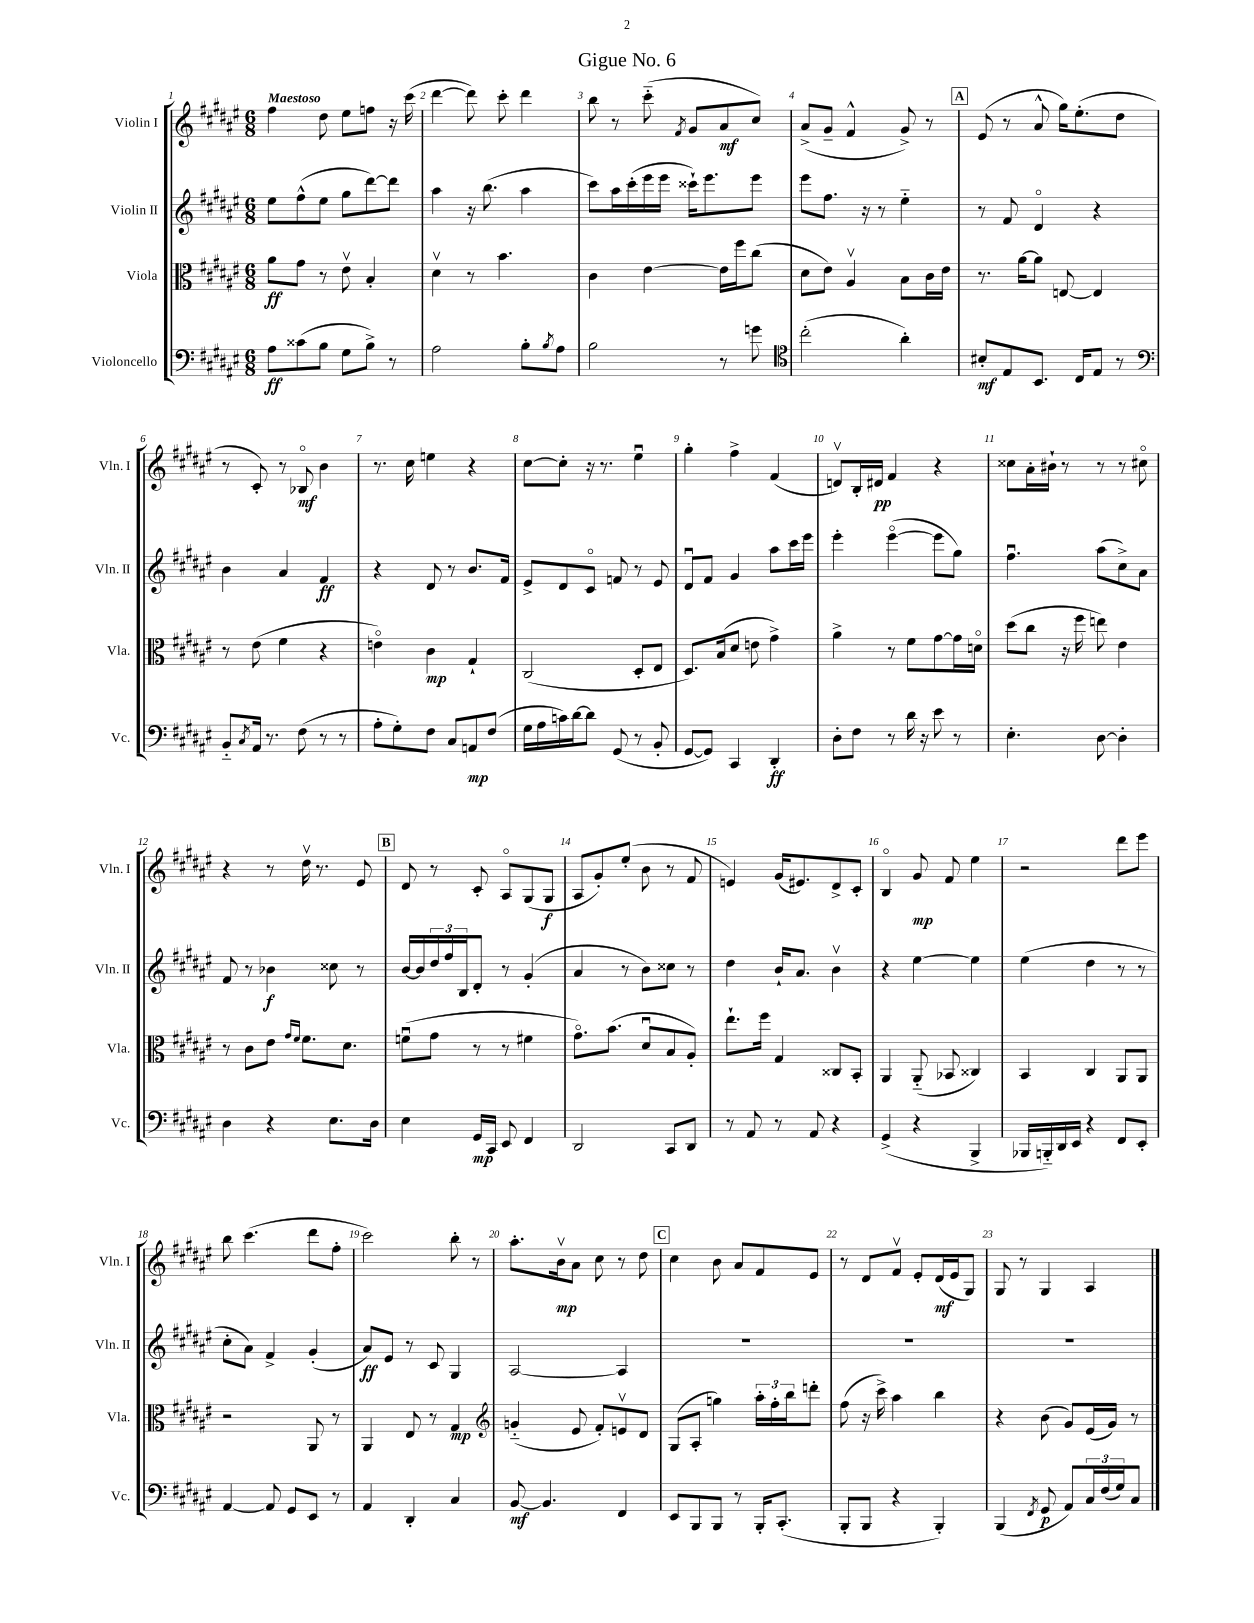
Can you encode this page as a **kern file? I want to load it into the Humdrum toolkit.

**kern	**dynam	**kern	**dynam	**kern	**dynam	**kern	**dynam
*part4	*part4	*part3	*part3	*part2	*part2	*part1	*part1
*staff4	*staff4	*staff3	*staff3	*staff2	*staff2	*staff1	*staff1
*I"Violoncello	*	*I"Viola	*	*I"Violin II	*	*I"Violin I	*
*I'Vc.	*	*I'Vla.	*	*I'Vln. II	*	*I'Vln. I	*
*clefF4	*	*clefC3	*	*clefG2	*	*clefG2	*
*k[f#c#g#d#a#e#]	*	*k[f#c#g#d#a#e#]	*	*k[f#c#g#d#a#e#]	*	*k[f#c#g#d#a#e#]	*
*M6/8	*	*M6/8	*	*M6/8	*	*M6/8	*
=1	=1	=1	=1	=1	=1	=1	=1
!	!	!	!	!	!	!LO:TX:a:B:t=Maestoso	!
8A#\L	ff	8a#\L	ff	8ee#\L	.	4ff#\	.
(8c##X\	.	8g#\J	.	(8ff#^^\	.	.	.
8B\J	.	8r	.	8ee#\J	.	8dd#\	.
8G#\L	.	8e#v\	.	8gg#\L	.	8ee#\L	.
8B^\J)	.	4B'/	.	[8ddd#\)	.	8ffn\J	.
8r	.	.	.	8ddd#\J]	.	16r	.
.	.	.	.	.	.	(16ccc#\	.
=2	=2	=2	=2	=2	=2	=2	=2
2A#\	.	4d#v\	.	4aa#\	.	[4ddd#\	.
.	.	8r	.	16r	.	8ddd#\])	.
.	.	.	.	(8.bb\	.	.	.
.	.	4.b\	.	.	.	8ccc#'\	.
8B'\L	.	.	.	4aa#\	.	4ddd#\	.
8qB/	.	.	.	.	.	.	.
8A#\J	.	.	.	.	.	.	.
=3	=3	=3	=3	=3	=3	=3	=3
2B\	.	4c#\	.	8ccc#\L)	.	8bb\	.
.	.	.	.	16aa#\L	.	8r	.
.	.	.	.	(16ccc#'\	.	.	.
.	.	[4e#\	.	16eee#\	.	(8ccc#\	.
.	.	.	.	16eee#\JJ	.	.	.
.	.	.	.	.	.	8qf#/	.
.	.	.	.	16ccc##X`\KL)	.	8g#/L	.
.	.	.	.	8.eee#\	.	.	.
8r	.	16e#\LL]	.	.	.	8a#/	mf
.	.	16ff#\J	.	.	.	.	.
8gn\	.	(8cc#\J	.	8eee#\J	.	8cc#/J)	.
=4	=4	=4	=4	=4	=4	=4	=4
*clefC4	*	*	*	*	*	*	*
(2cc#'\	.	8d#\L	.	8eee#\L	.	(8a#^/L	.
.	.	8e#\J)	.	8.ff#\J	.	8g#~/J	.
.	.	4A#v/	.	.	.	4f#^^/	.
.	.	.	.	16r	.	.	.
.	.	.	.	8r	.	.	.
4a#'\)	.	8B\L	.	4ee#\	.	8g#^/)	.
.	.	16c#\L	.	.	.	8r	.
.	.	16e#\JJ	.	.	.	.	.
!!LO:REH:place=s1:t=A
=5	=5	=5	=5	=5	=5	=5	=5
8B#X'/L	mf	8.r	.	8r	.	(8e#/	.
8E#/	.	.	.	8f#/	.	8r	.
.	.	[16a#\KL	.	.	.	.	.
8.BB/J	.	8a#\J]	.	4d#/	.	8a#^^/	.
.	.	[8En/	.	.	.	16gg#\KL)	.
16C#/KL	.	.	.	.	.	(8.ee#'\	.
8E#/J	.	4E/]	.	4r	.	.	.
8r	.	.	.	.	.	8dd#\J	.
!!LO:LB:g=z
=6	=6	=6	=6	=6	=6	=6	=6
*clefF4	*	*	*	*	*	*	*
8BB/L	.	8r	.	4b\	.	8r	.
8qC#/	.	.	.	.	.	.	.
16AA#/Jk	.	(8e#\	.	.	.	8c#'/)	.
8.r	.	.	.	.	.	.	.
.	.	4f#\	.	4a#/	.	8r	.
(8F#\	.	.	.	.	.	8B-X/	mf
8r	.	4r	.	4f#/	ff	4b\	.
8r	.	.	.	.	.	.	.
=7	=7	=7	=7	=7	=7	=7	=7
8A#'\L	.	4en\)	.	4r	.	8.r	.
8G#'\)	.	.	.	.	.	.	.
.	.	.	.	.	.	16cc#\	.
8F#\J	.	4c#\	mp	8d#/	.	4een\	.
8C#/L	.	.	.	8r	.	.	.
8AAn/	mp	4G#`/	.	8.b/L	.	4r	.
(8F#/J	.	.	.	.	.	.	.
.	.	.	.	16f#/Jk	.	.	.
=8	=8	=8	=8	=8	=8	=8	=8
16G#\LL	.	(2C#/	.	8e#^/L	.	[8cc#\L	.
16A#\	.	.	.	.	.	.	.
16cn\)	.	.	.	8d#/	.	8cc#'\J]	.
[16d#\J	.	.	.	.	.	.	.
8d#\J]	.	.	.	8c#/J	.	16r	.
.	.	.	.	.	.	8.r	.
(8GG#/	.	.	.	8fn/	.	.	.
8r	.	8D#'/L	.	8r	.	4ee#u\	.
8BB'/	.	8E#/J	.	8e#/	.	.	.
=9	=9	=9	=9	=9	=9	=9	=9
[8GG#/L	.	8.D#/L)	.	8d#u/L	.	4gg#'\	.
8GG#/J])	.	.	.	8f#/J	.	.	.
.	.	(16B/k	.	.	.	.	.
4CC#/	.	8d#/J	.	4g#/	.	4ff#^\	.
.	.	8en\	.	.	.	.	.
4DD#'/	ff	4g#^\)	.	8aa#\L	.	(4f#/	.
.	.	.	.	16ccc#\L	.	.	.
.	.	.	.	16eee#\JJ	.	.	.
=10	=10	=10	=10	=10	=10	=10	=10
8D#'\L	.	4a#^\	.	4eee#'\	.	8dnv/L)	.
8F#\J	.	.	.	.	.	16B'/L	.
.	.	.	.	.	.	16d#X/JJ	pp
8r	.	8r	.	([4eee#\	.	4f#/	.
16d#\	.	8f#\L	.	.	.	.	.
16r	.	.	.	.	.	.	.
8e#\	.	[8g#\	.	8eee#\L]	.	4r	.
8r	.	16g#\L]	.	8gg#\J)	.	.	.
.	.	16dn\JJ	.	.	.	.	.
=11	=11	=11	=11	=11	=11	=11	=11
4.E#'\	.	(8dd#\L	.	4.ff#u\	.	8cc##X\L	.
.	.	8cc#\J	.	.	.	16a#'\L	.
.	.	.	.	.	.	16b#X`\JJ	.
.	.	16r	.	.	.	8r	.
.	.	16ff#\	.	.	.	.	.
[8D#\	.	8een\)	.	(8aa#\L	.	8r	.
4D#'\]	.	4e#\	.	8cc#^\)	.	8r	.
.	.	.	.	8a#\J	.	8cc#X\	.
!!LO:LB:g=z
=12	=12	=12	=12	=12	=12	=12	=12
4D#\	.	8r	.	8f#/	.	4r	.
.	.	8c#\L	.	8r	.	.	.
4r	.	8e#\J	.	4b-X\	f	8r	.
.	.	16qqg#/LL	.	.	.	.	.
.	.	16qqf#/JJ	.	.	.	.	.
.	.	8.f#\L	.	.	.	16dd#v\	.
.	.	.	.	.	.	8.r	.
8.E#\L	.	.	.	8cc##X\	.	.	.
.	.	8.d#\J	.	.	.	.	.
.	.	.	.	8r	.	8e#/	.
16D#\Jk	.	.	.	.	.	.	.
!!LO:REH:place=s1:t=B
=13	=13	=13	=13	=13	=13	=13	=13
4E#\	.	(8fnu\L	.	[16b/LL	.	8d#/	.
.	.	.	.	16b/]	.	.	.
.	.	8g#\J	.	24dd#/	.	8r	.
.	.	.	.	24ff#/	.	.	.
.	.	.	.	24B/J	.	.	.
16GG#/LL	mp	8r	.	8d#'/J	.	8c#'/	.
16CC#/JJ	.	.	.	.	.	.	.
8EE#/	.	8r	.	8r	.	8A#/L	.
4FF#/	.	4f#X\	.	(4g#'/	.	(8G#/	.
.	.	.	.	.	.	8G#/J	f
=14	=14	=14	=14	=14	=14	=14	=14
2DD#/	.	8.g#\L)	.	4a#/	.	8A#/L	.
.	.	.	.	.	.	8g#'/)	.
.	.	(8.b\J	.	.	.	.	.
.	.	.	.	8r	.	(8ee#'/J	.
.	.	8d#u/L	.	8b\L)	.	8b\	.
8CC#/L	.	8B/	.	8cc##X\J	.	8r	.
8DD#/J	.	8A#'/J)	.	8r	.	8f#/	.
=15	=15	=15	=15	=15	=15	=15	=15
8r	.	8.ee#`\L	.	4dd#\	.	4en/)	.
8AA#/	.	.	.	.	.	.	.
.	.	16ff#\Jk	.	.	.	.	.
8r	.	4G#/	.	16b`/KL	.	(16g#/KL	.
.	.	.	.	8.a#/J	.	8.e#X/)	.
8AA#/	.	.	.	.	.	.	.
4r	.	8C##X/L	.	4bv\	.	8d#^/	.
.	.	8BB'/J	.	.	.	8c#'/J	.
=16	=16	=16	=16	=16	=16	=16	=16
(4GG#^/	.	4AA#/	.	4r	.	4B/	.
4r	.	(8AA#/	.	[4ee#\	.	8g#/	mp
.	.	8BB-X/	.	.	.	8f#/	.
4BBB^/	.	4C##X/)	.	4ee#\]	.	4ee#\	.
=17	=17	=17	=17	=17	=17	=17	=17
16BBB-X/LL	.	4BB/	.	(4ee#\	.	2r	.
16BBBn/)	.	.	.	.	.	.	.
16DD#/	.	.	.	.	.	.	.
16EE#/JJ	.	.	.	.	.	.	.
4r	.	4C#/	.	4dd#\	.	.	.
8FF#/L	.	8AA#/L	.	8r	.	8ddd#\L	.
8EE#'/J	.	8AA#/J	.	8r	.	8eee#\J	.
!!LO:LB:g=z
=18	=18	=18	=18	=18	=18	=18	=18
[4AA#/	.	2r	.	8cc#'\L	.	8bb\	.
.	.	.	.	8a#\J)	.	(4.ccc#\	.
8AA#/]	.	.	.	4f#^/	.	.	.
8GG#/L	.	.	.	.	.	.	.
8EE#/J	.	8AA#/	.	(4g#'/	.	8ddd#\L	.
8r	.	8r	.	.	.	8ff#'\J	.
=19	=19	=19	=19	=19	=19	=19	=19
4AA#/	.	4AA#/	.	8a#/L)	ff	2ccc#\)	.
.	.	.	.	8e#/J	.	.	.
4DD#'/	.	8E#/	.	8r	.	.	.
.	.	8r	.	8c#/	.	.	.
4C#/	.	4G#/	mp	4G#/	.	8bb'\	.
.	.	.	.	.	.	8r	.
=20	=20	=20	=20	=20	=20	=20	=20
*	*	*clefG2	*	*	*	*	*
[8BB/	mf	(4gn/	.	[2A#/	.	8.aa#'\L	.
4.BB/]	.	.	.	.	.	.	.
.	.	.	.	.	.	16bv\k	mp
.	.	8e#/	.	.	.	8a#\J	.
.	.	8f#'/L)	.	.	.	8cc#\	.
4FF#/	.	8env/	.	4A#/]	.	8r	.
.	.	8d#/J	.	.	.	8dd#\	.
!!LO:REH:place=s1:t=C
=21	=21	=21	=21	=21	=21	=21	=21
8EE#/L	.	(8G#/L	.	2.r	.	4cc#\	.
8BBB/	.	8A#'/J	.	.	.	.	.
8BBB/J	.	4ggn\)	.	.	.	8b\	.
8r	.	.	.	.	.	8a#/L	.
16BBB'/KL	.	24aa#'\LL	.	.	.	8f#/	.
.	.	24ff#'\	.	.	.	.	.
(8.CC#'/J	.	.	.	.	.	.	.
.	.	24bb\J	.	.	.	.	.
.	.	8dddn'\J	.	.	.	8e#/J	.
=22	=22	=22	=22	=22	=22	=22	=22
8BBB'/L	.	(8ff#\	.	2.r	.	8r	.
8BBB/J	.	16r	.	.	.	8d#/L	.
.	.	16ccc#^\)	.	.	.	.	.
4r	.	4aa#\	.	.	.	8f#v/J	.
.	.	.	.	.	.	8e#'/L	.
4BBB'/)	.	4bb\	.	.	.	(16d#/L	mf
.	.	.	.	.	.	16e#/J	.
.	.	.	.	.	.	8G#/J)	.
=23	=23	=23	=23	=23	=23	=23	=23
(4BBB/	.	4r	.	2.r	.	8G#/	.
.	.	.	.	.	.	8r	.
8qFF#/	.	.	.	.	.	.	.
8GG#/	p	(8b\	.	.	.	4G#/	.
8AA#/L)	.	8g#/L)	.	.	.	.	.
24C#/L	.	(16e#/L	.	.	.	4A#/	.
(24F#/	.	.	.	.	.	.	.
.	.	16g#/JJ)	.	.	.	.	.
24G#/J)	.	.	.	.	.	.	.
8C#/J	.	8r	.	.	.	.	.
==	==	==	==	==	==	==	==
*-	*-	*-	*-	*-	*-	*-	*-
